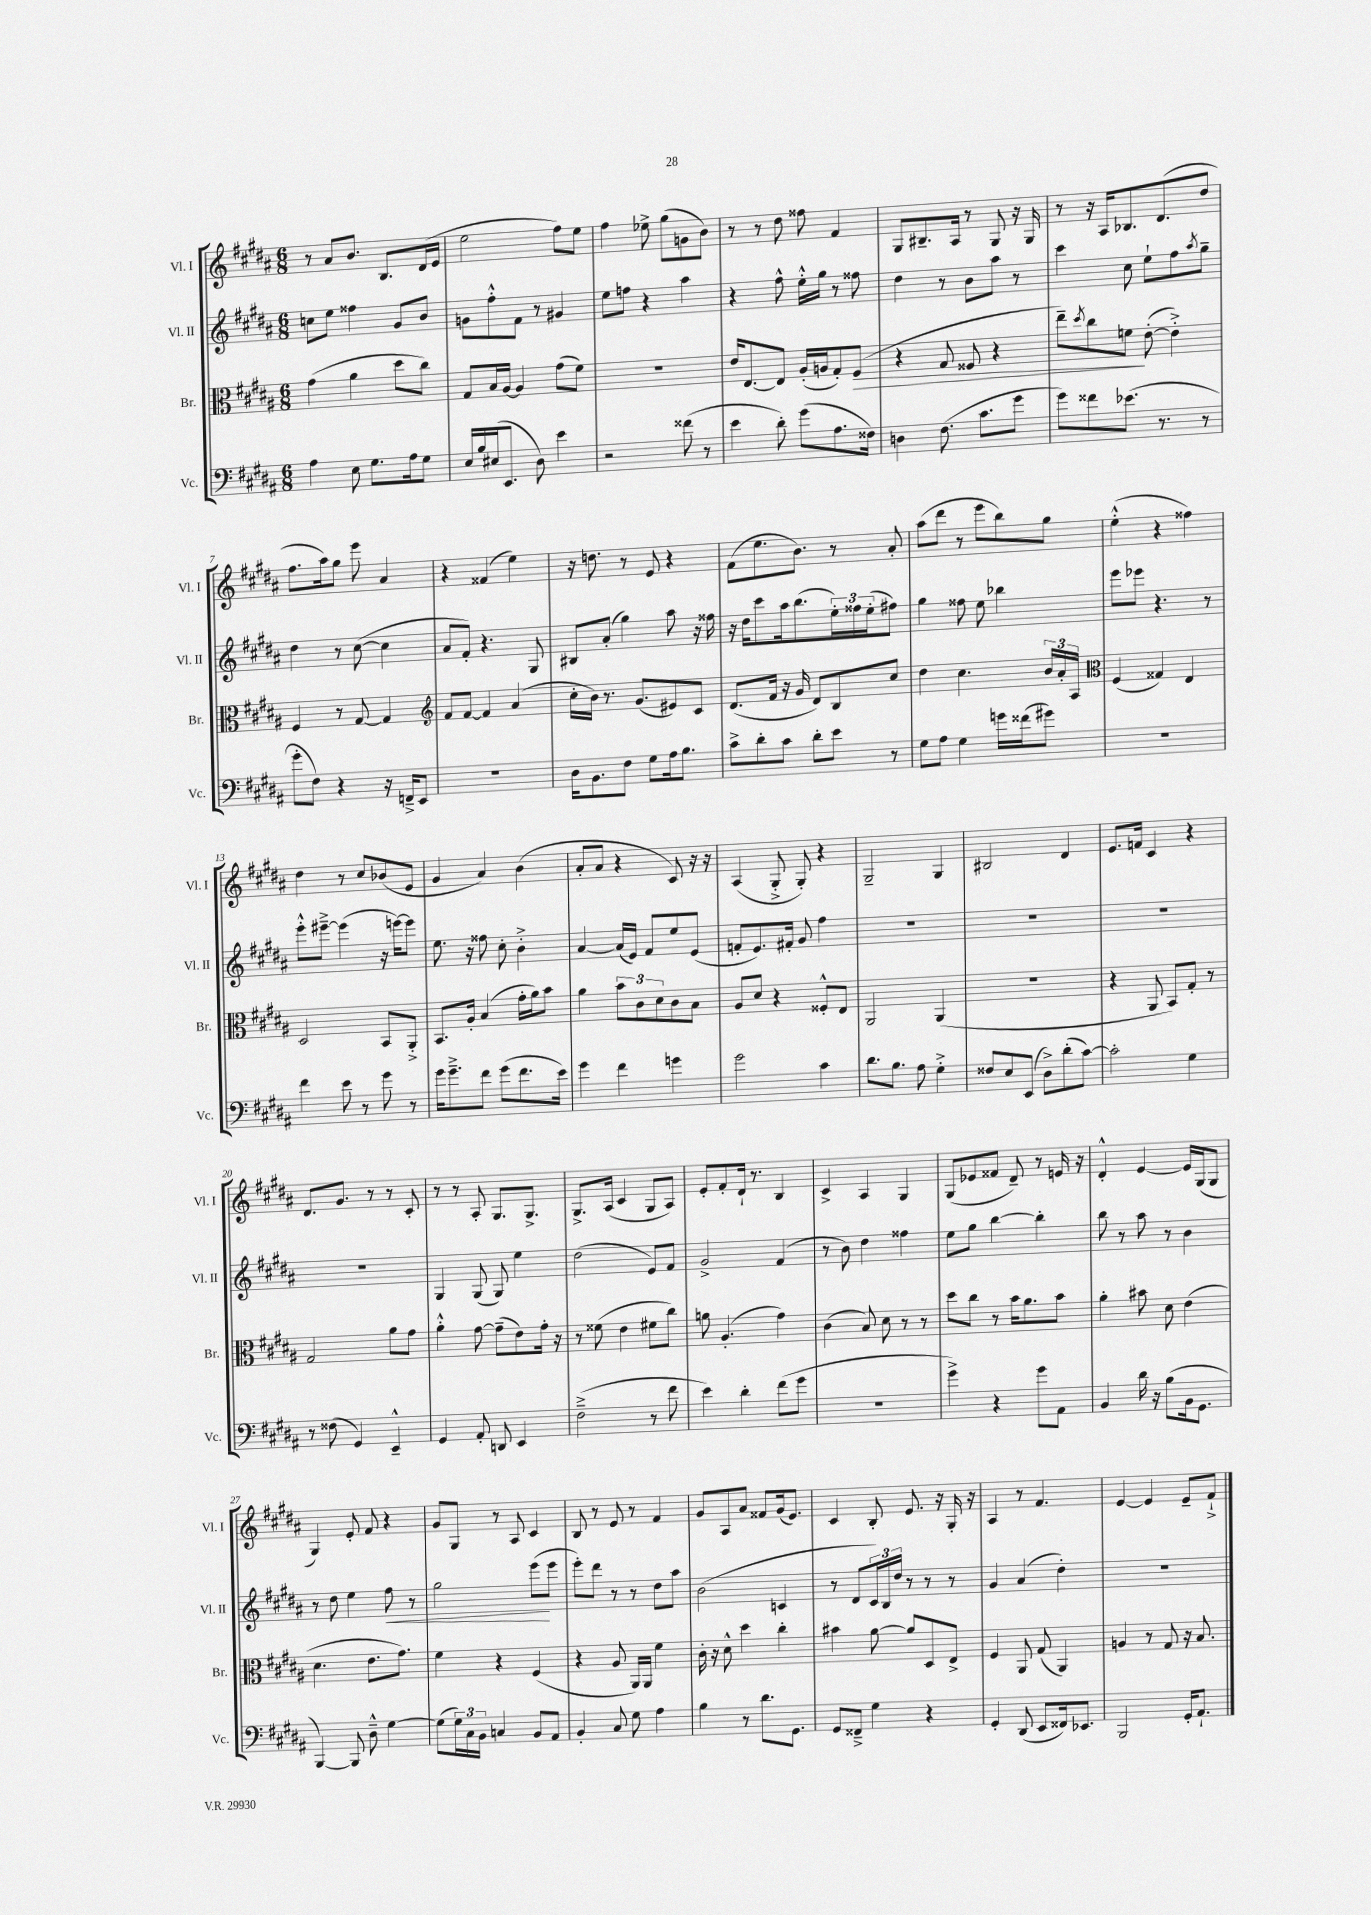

**kern	**kern	**kern	**kern
*staff4	*staff3	*staff2	*staff1
*clefF4	*clefC3	*clefG2	*clefG2
*k[f#c#g#d#a#]	*k[f#c#g#d#a#]	*k[f#c#g#d#a#]	*k[f#c#g#d#a#]
*M6/8	*M6/8	*M6/8	*M6/8
4A#	(4g#	8cc	8r
.	.	8ee	8a#
8E	4a#	4ff##	8.b
8.G#	.	.	.
.	.	.	8.B
.	8dd#	8g#	.
16A#	.	.	.
8G#	8cc#)	8b	(16d#
.	.	.	16e
=	=	=	=
16E	8G#	8g	2ee
16B	.	.	.
(16E#	16B	8ff#'^^	.
8.EE	[16A#	.	.
.	4A#]	8f#	.
8D#)	.	8r	.
4e	(8g#	4g#	8ff#)
.	8f#)	.	8ee
=	=	=	=
2r	2.r	8ee	4ff#
.	.	8ff	.
.	.	4r	8ee-^
.	.	.	(8gg#
(8f##	.	4aa#	8g
8r	.	.	8b)
=	=	=	=
4e	16e	4r	8r
.	[8.E	.	.
.	.	.	8r
8d#')	8E]	8ff#^^	8dd#
(8g#	(16A#'	16ee'^^	8ff##
.	16A	16gg#	.
8.A#	8G#')	8r	4f#
.	(8F#	8ff##	.
16F##)	.	.	.
=	=	=	=
4D	4r	4dd#	8G#
.	.	.	8.B#~
(8.F#	8G#	8r	.
.	.	.	16A#
.	8F##	8b	8r
8.c#	.	.	.
.	4r	8aa#	8G#
8g#	.	8r	16r
.	.	.	16G#
=	=	=	=
8g#)	8ee~)	4ccc#	8r
.	8qdd#	.	.
8f##	8cc#	.	16r
.	.	.	16A#
(8.e-	8f	8cc#	8.B-
.	([8e'	8ee`	.
8.r	.	.	(8.d#
.	4e'^])	8ff#	.
.	.	8qaa#	.
8r	.	8gg#~	8dd#
=	=	=	=
8g#'	4F#	4dd#	8.ff#
8F#)	.	.	.
.	.	.	16aa#)
4r	8r	8r	8gg#
.	[8G#	([8cc#	8eee
16r	4G#]	4cc#]	4a#
16FF~^	.	.	.
8EE	.	.	.
=	=	=	=
*	*clefG2	*	*
2.r	8f#	8a#	4r
.	[8f#	8f#')	.
.	4f#]	4.r	(4f##
.	(4a#	.	4ee)
.	.	8G#	.
=	=	=	=
16D#	16cc#'	8B#	16r
8.BB	16b)	.	8.dd
.	8.r	(8a#'	.
8F#	.	4gg#)	8r
.	(8.g#	.	.
8G#	.	.	8e
16A#	8e#)	8aa#	4r
8.B	.	.	.
.	8c#	16r	.
.	.	16ff##	.
=	=	=	=
8c#^	(8.d#	16r	(8f#
.	.	16dd#	.
8d#'	.	8ccc#	8.ee
.	16f#	.	.
8c#	16r	16aa#	.
.	16g#	(8.bb	8.b)
8d#'	8d#)	.	.
8e	8B	24ee')	8r
.	.	24ff##	.
.	.	(24ee'	.
8r	8cc#	8ff#)	8a#'
=	=	=	=
8G#	4dd#	4gg#	(8aa#
8A#	.	.	8ddd#
4G#	4.cc#	8ff##	8r
.	.	8ee	8eee
16g	.	4bb-	8bb)
(16f##	.	.	.
8g#)	24b	.	8gg#
.	24a#'	.	.
.	24A#	.	.
=	=	=	=
*	*clefC3	*	*
2.r	(4F#	8eee	(4ee'^^
.	.	8eee-	.
.	4G##)	4.r	4r
.	4E	.	4ff##)
.	.	8r	.
=	=	=	=
4f#	2D#	8eee'^^	4dd#
.	.	[8eee#~^	.
8e	.	(4eee#]	8r
8r	.	.	8cc#
8g#	8BB	16r	(8b-
.	.	[16eee)	.
8r	8AA#'^	8eee]	8e
=	=	=	=
16g#	8.BB	8.ee	4g#
8.g#~^	.	.	.
.	16A#'	16r	.
8f#	(4B	8ff##	4a#)
(8g#	.	8cc#'	.
8.f#	16g#'	4b'^	(4b
.	16a#)	.	.
.	8b	.	.
16e)	.	.	.
=	=	=	=
4g#	4a#	[4a#	8a#'
.	.	.	8a#
4f#	12b	(16a#]	4r
.	.	16e)	.
.	12c#	.	.
.	.	8f#	.
.	12d#	.	.
4g	8c#	8ee	8c#)
.	8B	(8e	16r
.	.	.	16r
=	=	=	=
2g#	8A#	8f'	(4A#
.	8d#	8.e)	.
.	4r	.	8G#'^
.	.	16f#'	.
.	.	8g#	8G#')
4c#	8F##'^^	4ff#	4r
.	8E	.	.
=	=	=	=
8.d#	2AA#	2.r	2G#~
8.B	.	.	.
8A#	.	.	.
4G#'^	(4AA#	.	4G#
=	=	=	=
8F##	2.r	2.r	2B#
8E	.	.	.
(8EE	.	.	.
8D#^)	.	.	.
(8d#'	.	.	4d#
[8c#)	.	.	.
=	=	=	=
2c#']	4r	2.r	8.e
.	.	.	16f
.	8AA#	.	4c#
.	8BB)	.	.
4G#	8G#'	.	4r
.	8r	.	.
=	=	=	=
8r	2G#	2.r	8.d#
(8F##	.	.	.
.	.	.	8.g#
4GG#)	.	.	.
.	.	.	8r
4EE~^^	8a#	.	8r
.	8g#	.	8c#'
=	=	=	=
4GG#	4a#'^^	4G#	8r
.	.	.	8r
8AA#'	[8g#	(8G#	8A#'
8DD	(8g#~]	8G#)	8.G#
4EE	8e)	4ee	.
.	.	.	8.G#^
.	16g#'	.	.
.	16r	.	.
=	=	=	=
(2F#~^	8r	(2dd#	8.G#^
.	(8f##	.	.
.	.	.	(16A#
.	4e	.	4c#
8r	8f#	8e)	8G#
8f#	8cc#)	8f#	8A#)
=	=	=	=
4e)	8a	2g#^	8e'
.	(4.A#'	.	8f#'
4d#'	.	.	16d#`
.	.	.	8.r
(8f#	4g#)	(4f#	4B
8g#	.	.	.
=	=	=	=
2.r	(4c#	8r	4c#^
.	.	8b)	.
.	8B)	4dd#	4A#
.	8d#	.	.
.	8r	4ff##	4G#
.	8r	.	.
=	=	=	=
4g#^)	8dd#	8ee	(8G#
.	8cc#	8gg#	8e-
4r	8r	[4bb	8f##
.	16b	.	8d#~)
.	8.a#	.	.
8g#	.	4bb']	8r
8AA#	8b	.	16e
.	.	.	16r
=	=	=	=
4BB	4a#'	8bb	4d#'^^
.	.	8r	.
16d#	8b#	8aa#	[4e
16r	.	.	.
(8B	8d#	8r	.
16BB	(4e	4b	16e]
8.GG#	.	.	(16G#
.	.	.	8G#
=	=	=	=
[4BBB)	4.d#	8r	4G#)
.	.	8dd#	.
8BBB]	.	4ee	8e'
8D#~^^	8.e	.	8f#
[4G#	.	8ff#	4r
.	8.g#)	.	.
.	.	8r	.
=	=	=	=
(8G#]	4f#	2gg#	8g#
24G#)	.	.	8G#
24C#	.	.	.
24BB	.	.	.
4C	4r	.	8r
.	.	.	8A#
8BB	(4F#	(8eee	4c#
8AA#	.	8eee	.
=	=	=	=
4BB'	4r	8eee')	8B
.	.	8ddd#	8r
8C#	8A#	8r	8e
8G#	16AA#)	8r	8r
.	16AA#	.	.
4A#	4f#	8dd#	4f#
.	.	8aa#	.
=	=	=	=
4B	16c#'	(2b	8g#
.	16r	.	.
.	8d#^^	.	8A#
8r	4dd#	.	8a#
8.d#	.	.	8f##
.	4cc#'	4c	(16g#
8.GG#	.	.	8.e)
=	=	=	=
8GG#	4b#	8r	4c#
8FF##~^	.	8d#	.
4G#	[8a#	24c#)	8B'
.	.	24B	.
.	.	24dd#	.
.	8a#]	8r	8.e
4r	8D#	8r	.
.	.	.	16r
.	8E^	8r	16G#'
.	.	.	16r
=	=	=	=
4GG#'	4F#	4g#	4A#
(8DD#	8AA#	(4a#	8r
8EE	(8G#	.	4.f#
16FF##)	4AA#)	4dd#')	.
8.EE-	.	.	.
=	=	=	=
2BBB	4A	2.r	[4e
.	8r	.	4e]
.	8G#	.	.
16GG#'	16r	.	8e~
8.AA#`	8.B	.	.
.	.	.	8f#`^
==	==	==	==
*-	*-	*-	*-
